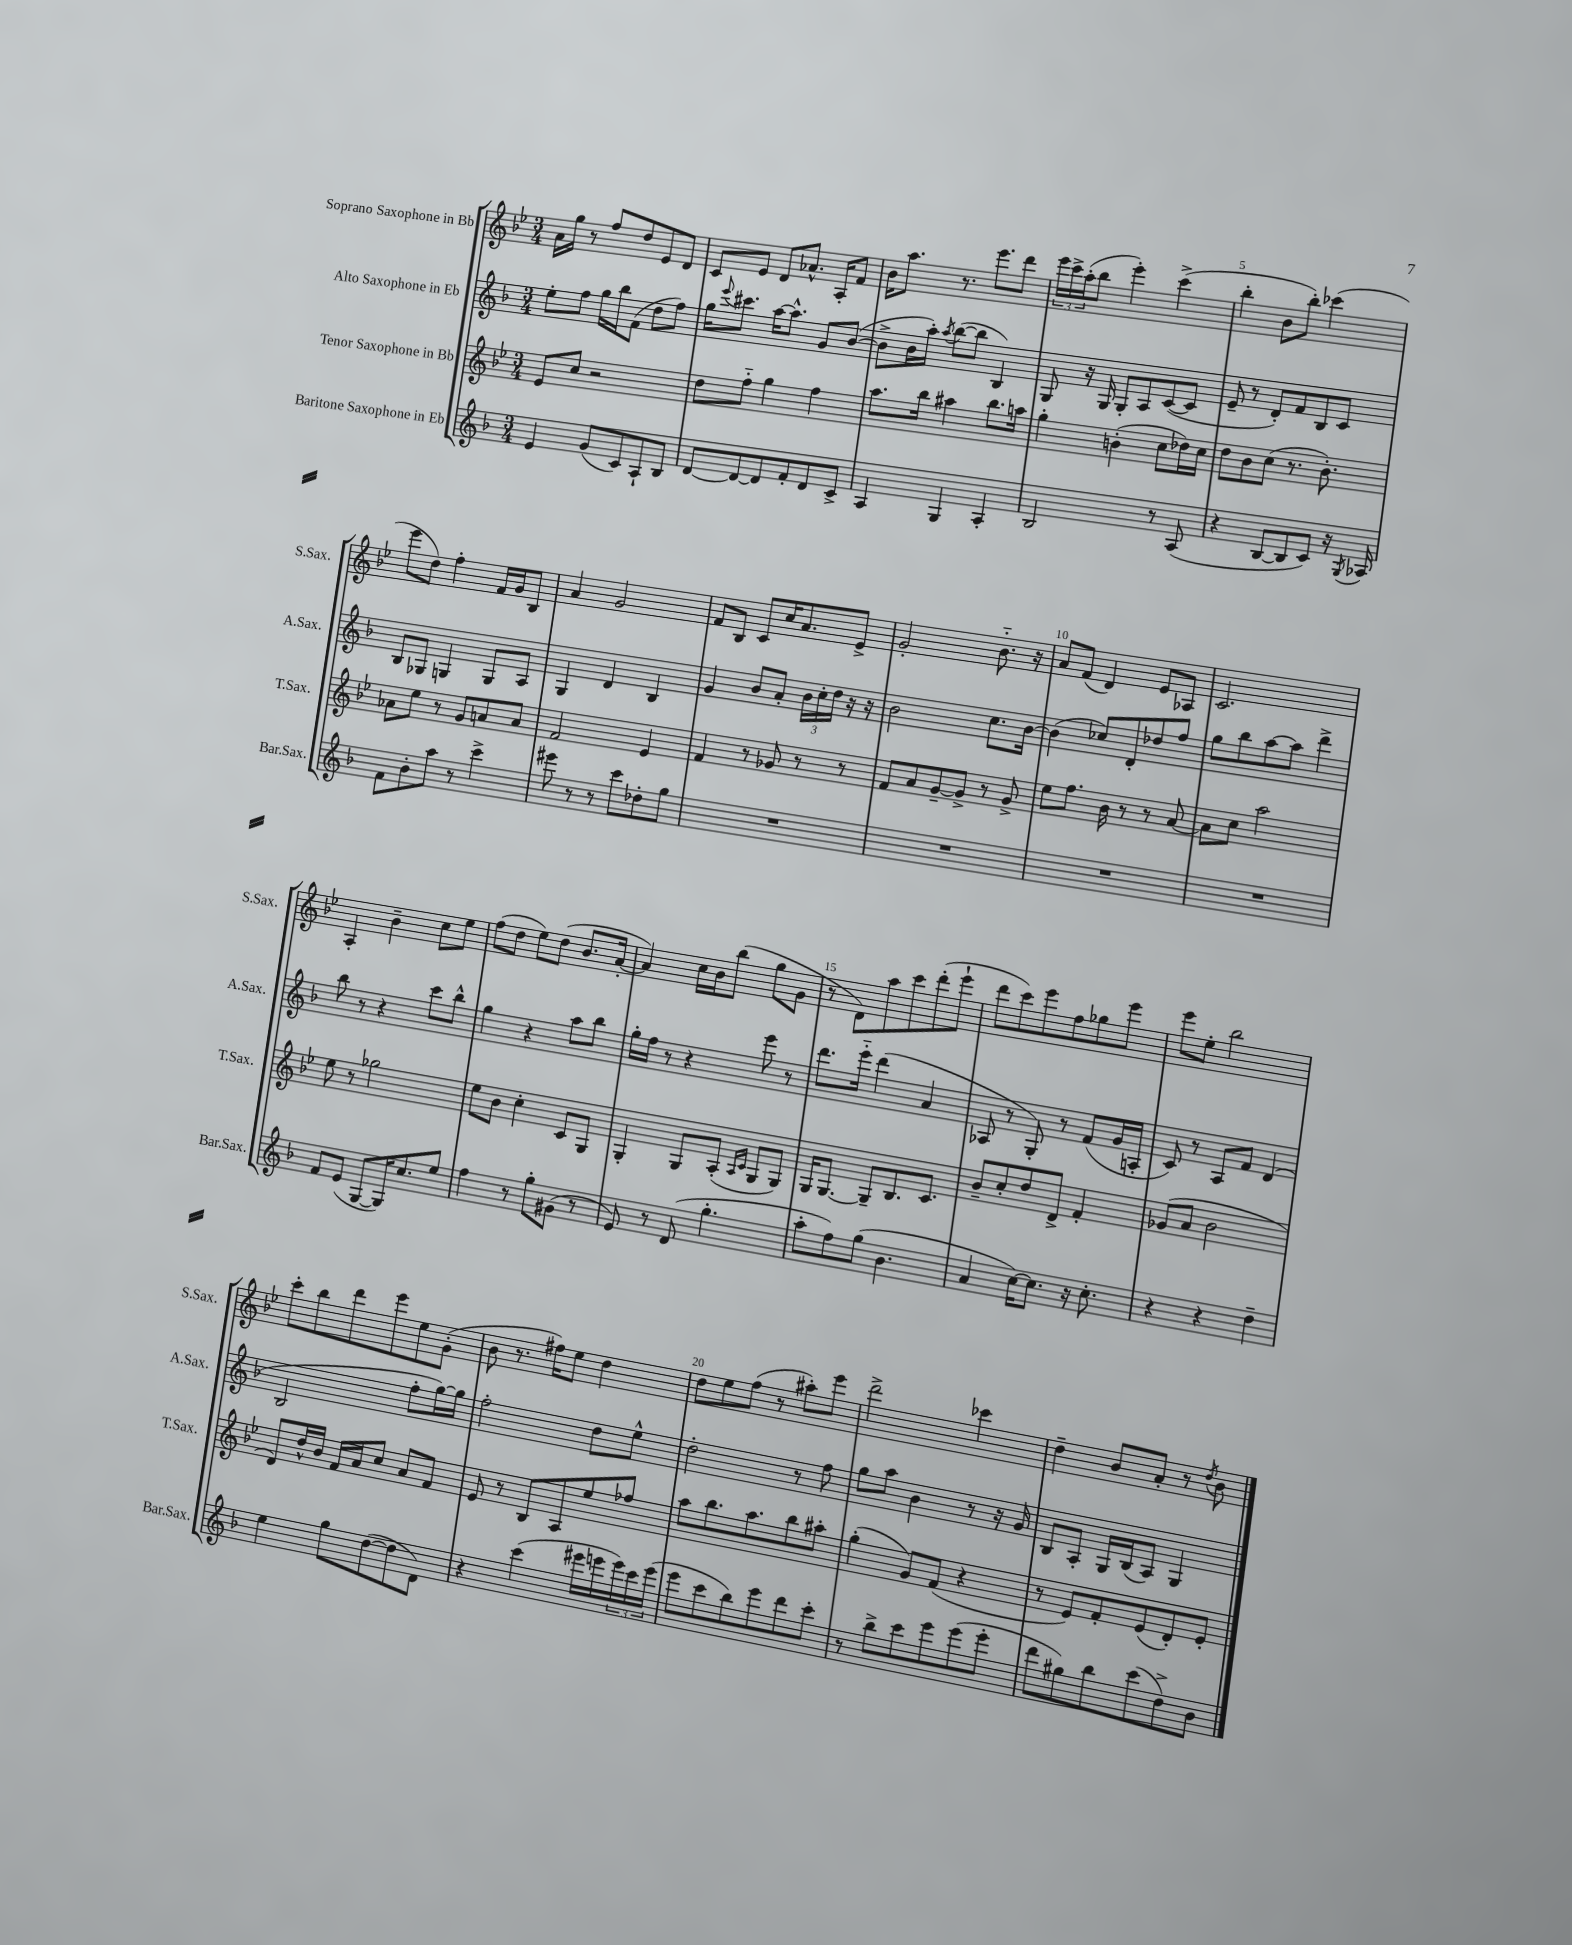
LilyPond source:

<<
\new StaffGroup <<
\new Staff = "s0" \with { instrumentName = "Soprano Saxophone in Bb" shortInstrumentName = "S.Sax." } {
    \clef treble \key bes \major \numericTimeSignature \time 3/4
    a'16 g''16 r8 f''8 d''8 ees'8 d'8 |
    c'8 ees'8 d'8 aes'8.-^ a16-. f'8 |
    bes'16 a''8. r8. ees'''8. d'''8 |
    \tuplet 3/2 { ees'''16 c'''16-> a''16-.( } bes''8 ees'''4-.) c'''4->( |
    bes''4-. bes'8 bes''8-.) ces'''4( |
    ees'''8 d''8) f''4-. f'16 g'16 bes8 |
    a'4 g'2 |
    f'8 bes8 c'8 c''16 a'8. ees'8-> |
    g'2-. bes'8.-_ r16 |
    a'8 f'8( d'4) ees'8 aes8 |
    c'2. |
    a4-. bes'4-- c''8 ees''8 |
    f''8( d''8 ees''8) d''8( bes'8. a'16~-. |
    a'4) c''16 bes'16 bes''8( g''8 g'8 |
    r8 d'8) a''8 c'''8 d'''8-.( ees'''8-! |
    d'''8 c'''8) ees'''8 f''8 ges''8 ees'''8 |
    ees'''8 ees''8-. bes''2 |
    c'''8-. bes''8 d'''8 ees'''8 ees''8 g'8-.( |
    bes'8 r8. fis''16) ees''8 d''4 |
    d''8 ees''8 f''8( r8 ais''8-.) ees'''8 |
    d'''2-> ces'''4 |
    d''4-- bes'8 a'8-. r8 \acciaccatura { d''8 } bes'8 \bar "|." |
}
\new Staff = "s1" \with { instrumentName = "Alto Saxophone in Eb" shortInstrumentName = "A.Sax." } {
    \clef treble \key f \major \numericTimeSignature \time 3/4
    e''8-. f''8 g''16 bes''16 f'8( d''8 f''8) |
    g''16 \appoggiatura { e'''8 } cis'''8. a''16~ a''8.-^ g'8 bes'8~( |
    bes'8-> bes'16 a''16-.) \acciaccatura { a''8 } bes''8~( bes''8 bes4) |
    g8 r16 g16 g8-. a8 c'8~( c'8 |
    e'8-- r8 d'8-.) f'8 bes8 c'8 |
    bes8 ges8 g4 g8 a8 |
    g4 d'4 bes4 |
    g'4 bes'8 a'8-. \tuplet 3/2 { bes'16 c''16-. d''16 } r16 r16 |
    bes'2 c''8. bes'16~ |
    bes'4( ces''8) d'8-. des''8 f''8 |
    g''8 bes''8 a''8~ a''8 d'''4-> |
    bes''8 r8 r4 c'''8 bes''8-^ |
    g''4 r4 a''8 bes''8 |
    g''16-. f''16 r8 r4 e'''8 r8 |
    d'''8. e'''16-_ d'''4( a'4 |
    aes8 r8 g8-.) r8 f'8( g'16 a16-. |
    c'8) r8 a8 f'8 d'4( |
    bes2 f''8-. g''16~) g''16 |
    f''2-. d''8 e''8-^ |
    d''2-. r8 f''8 |
    g''8 a''8 bes'4 r8 r16 g'16 |
    bes8 a8-. g16 bes16( a8) g4 \bar "|." |
}
\new Staff = "s2" \with { instrumentName = "Tenor Saxophone in Bb" shortInstrumentName = "T.Sax." } {
    \clef treble \key bes \major \numericTimeSignature \time 3/4
    ees'8 c''8 r2 |
    d''8 f''8-_ g''4 f''4 |
    a''8. bes''16 ais''4 bes''8. a''16 |
    g''4-. b'4-.( c''8 des''16) c''16 |
    d''8 bes'8 c''8( r8. bes'8.-.) |
    aes'8 ees''8 r8 g'8 a'8 a'8 |
    f'2 ees'4 |
    f'4 r8 ges'8 r8 r8 |
    f'8 a'8 g'8~-- g'8-> r8 g'8-> |
    ees''8 f''8. bes'16 r8 r8 a'8~ |
    a'8 c''8 a''2 |
    ees''8 r8 ges''2 |
    ees''8 bes'8 c''4-. c'8 g8 |
    g4-. g8 a8-.( \grace { a16 c'16 } g8 g8) |
    g16 g8.~ g8-- bes8. c'8. |
    bes'8-- c''8-. d''8 d'8-> f'4-. |
    ges'8( a'8 bes'2 |
    d'8) d''16-^ bes'16 f'16 a'16 c''8 a'8 f'8 |
    ees'8 r8 bes8 a8 ees''8 fes''8 |
    a''8 bes''8. a''8. bes''8 ais''8-. |
    g''4-.( g'8) f'8( r4 |
    r8 ees'8) f'8-. ees'8( d'8-.) ees'8-. \bar "|." |
}
\new Staff = "s3" \with { instrumentName = "Baritone Saxophone in Eb" shortInstrumentName = "Bar.Sax." } {
    \clef treble \key f \major \numericTimeSignature \time 3/4
    e'4 g'8( c'8) a8-! bes8 |
    d'8~ d'8~ d'8 f'8-. d'8 c'8-> |
    a4 g4 a4-. |
    bes2 r8 a8( |
    r4 bes8~ bes8 c'8) r16 \acciaccatura { g8 } aes16 |
    f'8 bes'8-. a''8 r8 c'''4-> |
    eis'''8 r8 r8 c'''8 des''8-. g''8 |
    R2. |
    R2. |
    R2. |
    R2. |
    f'8 e'8( g8~ g16) c''8. e''8 |
    f''4 r8 g''8-. gis'8( r8 |
    e'8) r8 d'8( g''4.-. |
    a''8-. f''8) g''8( bes'4. |
    a'4 c''16~) c''8. r16 c''8.-. |
    r4 r4 d''4-- |
    e''4 g''8 d''8~( d''8 d'8) |
    r4 c'''4( eis'''16 e'''16 \tuplet 3/2 { e'''16) c'''16 e'''16( } |
    e'''8 c'''8 bes''8) e'''8 d'''8 c'''8-. |
    r8 bes''8-> c'''8 e'''8 e'''8( e'''8-. |
    d'''8 gis''8) bes''8 c'''8( d''8->) bes'8 \bar "|." |
}
>>
>>
\layout { \context { \Score \override BarNumber.break-visibility = ##(#f #t #t) barNumberVisibility = #(every-nth-bar-number-visible 5) } }
